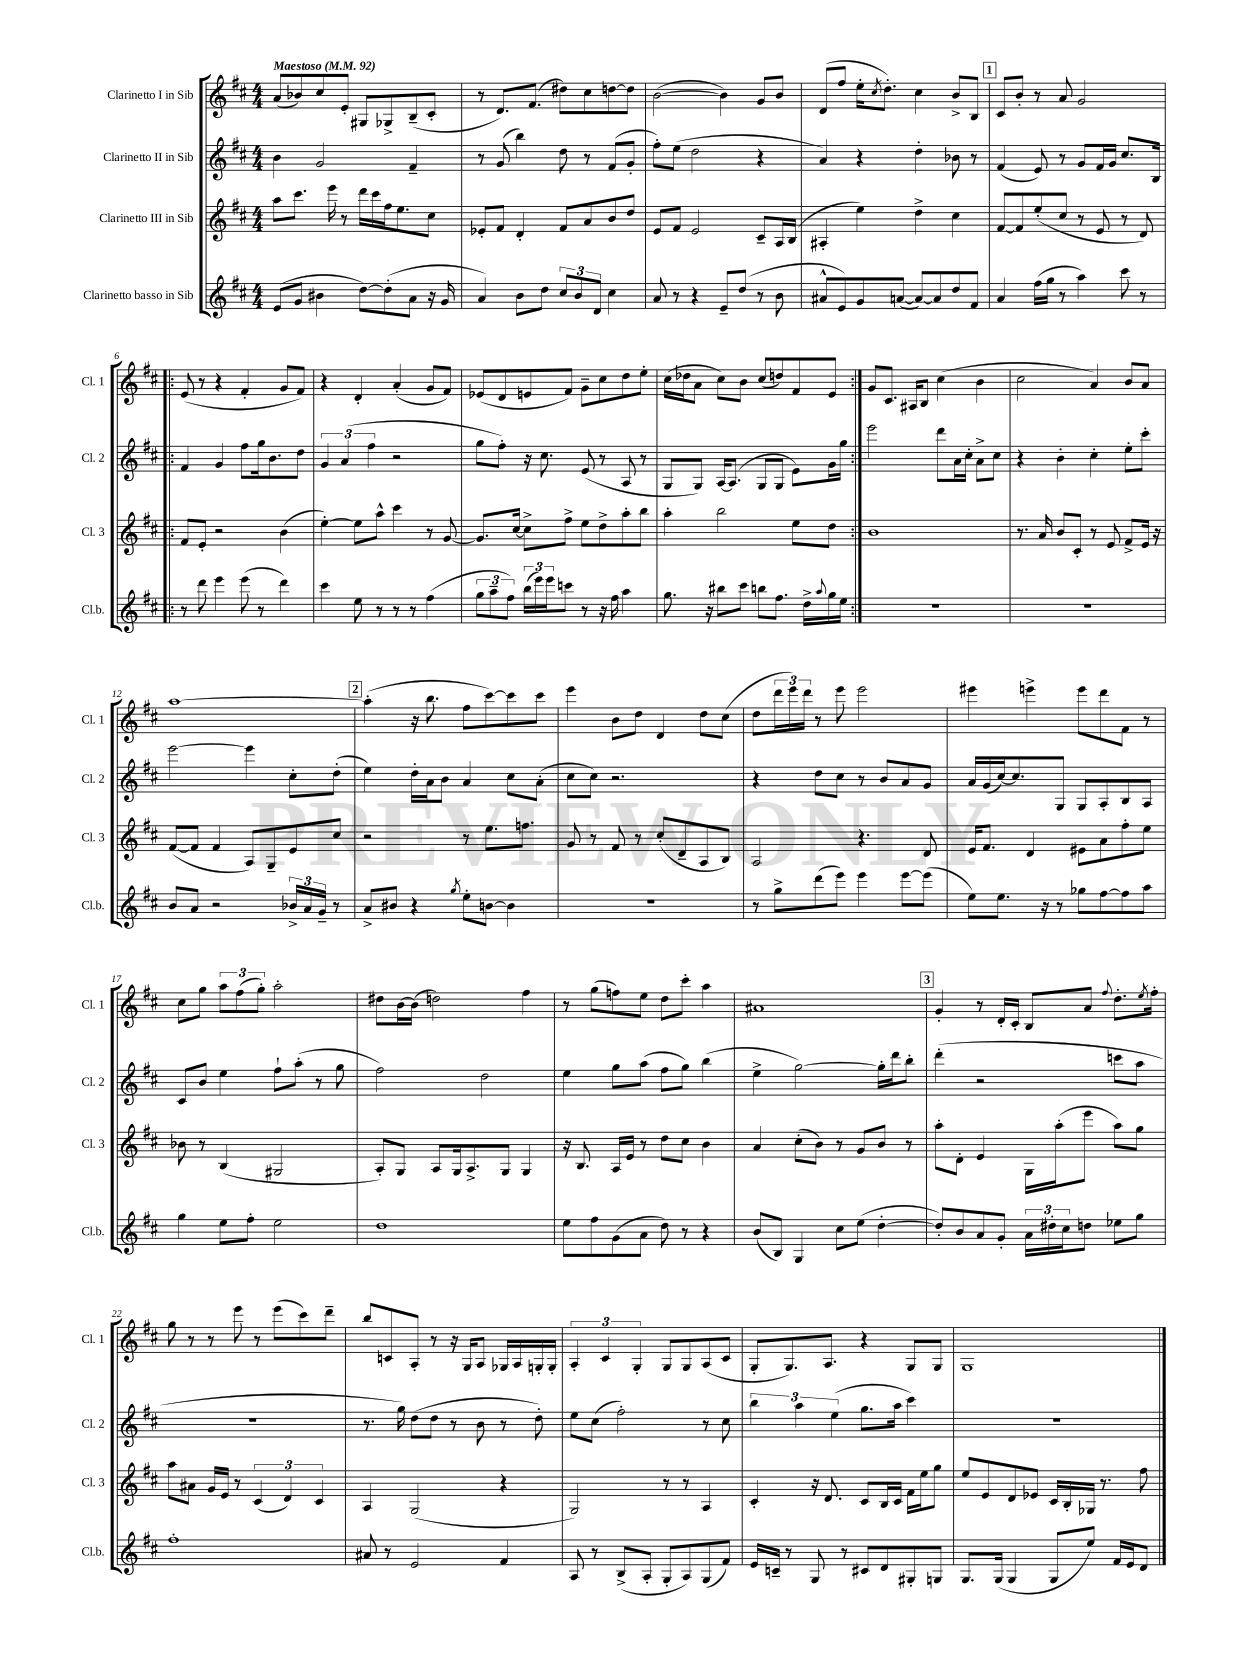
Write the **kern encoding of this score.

**kern	**kern	**kern	**kern
*staff4	*staff3	*staff2	*staff1
*clefG2	*clefG2	*clefG2	*clefG2
*k[f#c#]	*k[f#c#]	*k[f#c#]	*k[f#c#]
*M4/4	*M4/4	*M4/4	*M4/4
*MM92	*MM92	*MM92	*MM92
(8e	8aa	4b	(8a
8g	8.ccc#	.	8b-)
4b#	.	2g	8cc#
.	16eee	.	.
.	8r	.	8e'
[8dd)	16ddd	.	8G#
.	16ccc#	.	.
(8dd']	16ff#	.	8G-^
.	8.ee	.	.
8a	.	4f#~	(8B~
16r	8cc#	.	8c#'
16g	.	.	.
=	=	=	=
4a)	8e-'	8r	8r
.	8f#	(8g	8.d)
8b	4d'	4bb)	.
.	.	.	(8.f#
8dd	.	.	.
12cc#	8f#	8dd	8dd#)
12b	.	.	.
.	8a	8r	8cc#
12d	.	.	.
4cc#	8b	(8f#	[8dd
.	8dd	8g'	8dd]
=	=	=	=
8a	8e	8ff#')	([2b
8r	8f#	(8ee	.
4r	2e	2dd	.
8e~	.	.	4b])
(8dd	.	.	.
8r	8c#~	4r	8g
8b	16A	.	8b
.	(16B	.	.
=	=	=	=
8a#^^	4A#'	4a)	(8d
8e)	.	.	8ff#
8g	4ee)	4r	16ee'
.	.	.	8qcc#
.	.	.	8.dd')
([8a	.	.	.
8a_)	4dd^	4dd'	4cc#
8a]	.	.	.
8dd	4cc#	8b-	8b^
8f#	.	8r	8B
=	=	=	=
4a	[8f#	(4f#	8c#
.	8f#]	.	8b'
(16ff#	(8ee'	8e)	8r
16gg	.	.	.
8r	8cc#	8r	8a
4aa)	8r	8g	2g
.	8e	16f#	.
.	.	16g	.
8ccc#	8r	8.cc#	.
8r	8d)	.	.
.	.	16B	.
=!|:	=!|:	=!|:	=!|:
8r	8f#	4f#	(8e
8ddd	8e'	.	8r
4eee	2r	4g	4r
(8eee	.	8ff#	4f#'
8r	.	16gg	.
.	.	8.b	.
4ddd)	(4b	.	8g
.	.	8dd	8f#)
=	=	=	=
4ccc#	[4ee')	6g	4r
.	.	(6a	.
8ee	8ee]	.	4d'
.	.	6ff#	.
8r	8aa^^	.	.
8r	4ccc#	2r	(4a'
8r	.	.	.
(4ff#	8r	.	8g
.	[8g	.	8f#)
=	=	=	=
12gg	8.g]	8gg	(8e-
12aa~	.	.	.
.	.	8ff#')	8d
12ff#)	.	.	.
.	[16cc#	.	.
(24bb	8cc#^]	16r	8e
24eee)	.	.	.
.	.	8.cc#	.
24eee	.	.	.
8ccc	8ff#^	.	8f#)
8r	8ee	(8e	8g~
16r	8dd^	8r	8cc#
16ff#	.	.	.
4aa	8aa'	8A	8dd
.	8bb	8r	8ee'
=	=	=	=
8.gg	4aa'	8G	(16cc#
.	.	.	16dd-
.	.	8G)	8a
16r	.	.	.
8bb#	2bb	[16A	8cc#)
.	.	(8.A]	.
8ccc#	.	.	8b
8bb	.	8G	(8cc#
8.ff#	.	8G	8dd)
.	8ee	8e)	8f#
16dd^	.	.	.
8qqaa	.	.	.
16gg	8dd	16g	8e
16ee	.	16gg	.
=:|!	=:|!	=:|!	=:|!
1r	1b	2eee	8g
.	.	.	8.c#
.	.	.	16A#
.	.	.	8B
.	.	8ddd	(4cc#
.	.	16a	.
.	.	16cc#'	.
.	.	8a^	4b
.	.	8cc#	.
=	=	=	=
1r	8.r	4r	2cc#
.	16a	.	.
.	8b	4b'	.
.	8c#'	.	.
.	8r	4cc#'	4a)
.	8e	.	.
.	8f#^	8ee'	8b
.	16e	8ccc#'	8a
.	16r	.	.
=	=	=	=
8b	([8f#	[2eee	[1aa
8a	8f#]	.	.
2r	4f#	.	.
.	8A)	4eee]	.
.	8G~	.	.
24b-^	8e	8cc#'	.
24a	.	.	.
24g~	.	.	.
8r	8cc#	(8dd'	.
=	=	=	=
8a^	2r	4ee)	(4aa']
8b#	.	.	.
4r	.	16dd'	16r
.	.	16a	8.bb
.	.	8b	.
8qgg	.	.	.
8ee'	8r	4a	8ff#
[8b	8.ee	.	[8ccc#)
4b]	.	8cc#	8ccc#]
.	8.ff	.	.
.	.	(8a'	8ccc#
=	=	=	=
1r	8g	8cc#	4eee
.	8r	8cc#)	.
.	8f#	2.r	8b
.	8r	.	8dd
.	(8cc#'	.	4d
.	8d~	.	.
.	8A	.	8dd
.	8B)	.	(8cc#
=	=	=	=
8r	2A	4r	8dd
8gg^	.	.	24ddd
.	.	.	24eee)
.	.	.	24ddd
(8ddd	.	8dd	8r
8eee)	.	8cc#	8eee
4eee	4.r	8r	2eee
.	.	8b	.
[8eee	.	8a	.
(8eee]	8d	8g	.
=	=	=	=
8ee)	16e	16a	4eee#
.	8.f#	(16g	.
8.ee	.	[16cc#)	.
.	.	8.cc#]	.
.	4d	.	4eee^
16r	.	.	.
8r	.	8G	.
8gg-	8e#	8G	8eee
[8ff#	8a	8A'	8ddd
8ff#]	8ff#'	8B	8f#
8aa	8ee	8A	8r
=	=	=	=
4gg	8b-	8c#	8cc#
.	8r	8b	8gg
8ee	(4B	4ee	12aa
.	.	.	(12ff#
8ff#'	.	.	.
.	.	.	12gg')
2ee	2G#	8ff#`	2aa'
.	.	(8aa'	.
.	.	8r	.
.	.	8gg	.
=	=	=	=
1dd	8A')	2ff#)	8dd#
.	8G	.	[16b
.	.	.	(16b]
.	8A	.	2dd)
.	16G	.	.
.	8.A^	.	.
.	.	2dd	.
.	8G	.	.
.	4G	.	4ff#
=	=	=	=
8ee	16r	4ee	8r
.	8.B	.	.
8ff#	.	.	(8gg
(8g	16A	8gg	8ff)
.	16e	.	.
8a	8r	(8aa	8ee
8dd)	8dd	8ff#	8dd
8r	8cc#	8gg)	8ccc#'
4r	4b	(4bb	4aa
=	=	=	=
(8b	4a	4ee^	1a#
8B)	.	.	.
4G	(8cc#'	[2gg)	.
.	8b)	.	.
8cc#	8r	.	.
(8ee	8g	.	.
[4dd'	8b	16gg']	.
.	.	16ddd	.
.	8r	8bb'	.
=	=	=	=
8dd'])	8aa'	(4ddd'	4g'
8b	8d'	.	.
8a	4e	2r	8r
8g'	.	.	16d'
.	.	.	16c#'
24a	16G	.	8B
24dd#'	.	.	.
.	(16aa'	.	.
24cc#	.	.	.
8dd	8eee	.	8a
.	.	.	8qqff#
8ee-	8aa)	8ccc	8.dd'
8gg	8gg	8aa	.
.	.	.	8qee
.	.	.	16ff#'
=	=	=	=
1ff#'	8aa	1r	8gg
.	8a#	.	8r
.	16g	.	8r
.	16e	.	.
.	8r	.	8eee
.	(6c#	.	8r
.	.	.	(8eee
.	6d)	.	.
.	.	.	8ccc#)
.	6c#	.	.
.	.	.	8ddd~
=	=	=	=
8a#	4A	8.r	8bb
8r	.	.	8c
.	.	16gg)	.
2e	(2G	(8dd	8A'
.	.	8dd	8r
.	.	8r	16r
.	.	.	16G
.	.	8b	8A
4f#	4r	8r	16G-
.	.	.	16A
.	.	8dd')	16G'
.	.	.	16G'
=	=	=	=
8A	2G)	8ee	6A'
8r	.	(8cc#	.
.	.	.	6c#
(8B^	.	2ff#')	.
.	.	.	6G'
8A'	.	.	.
8G'	8r	.	8G
8A)	8r	.	8G
(8G	4A	8r	(8A
8f#)	.	8cc#	8c#
=	=	=	=
16e	4c#'	6bb	8G'
16c~	.	.	.
8r	.	.	8.G)
.	.	6aa	.
8G	16r	.	.
.	8.d	.	8.A
.	.	(6ee	.
8r	.	.	.
8c#	8c#	8.gg	4r
8d	16B	.	.
.	16c#	16aa	.
8G#'	16f#	4ccc#)	8G
.	16ee	.	.
8G	8gg	.	8G
=	=	=	=
8.G	8ee	1r	1G
.	8e	.	.
(16G	.	.	.
4G	8d	.	.
.	8e-	.	.
8G	16c#	.	.
.	16B'	.	.
8ee)	16G-	.	.
.	8.r	.	.
16f#	.	.	.
16e	.	.	.
8d	8ff#	.	.
==	==	==	==
*-	*-	*-	*-
